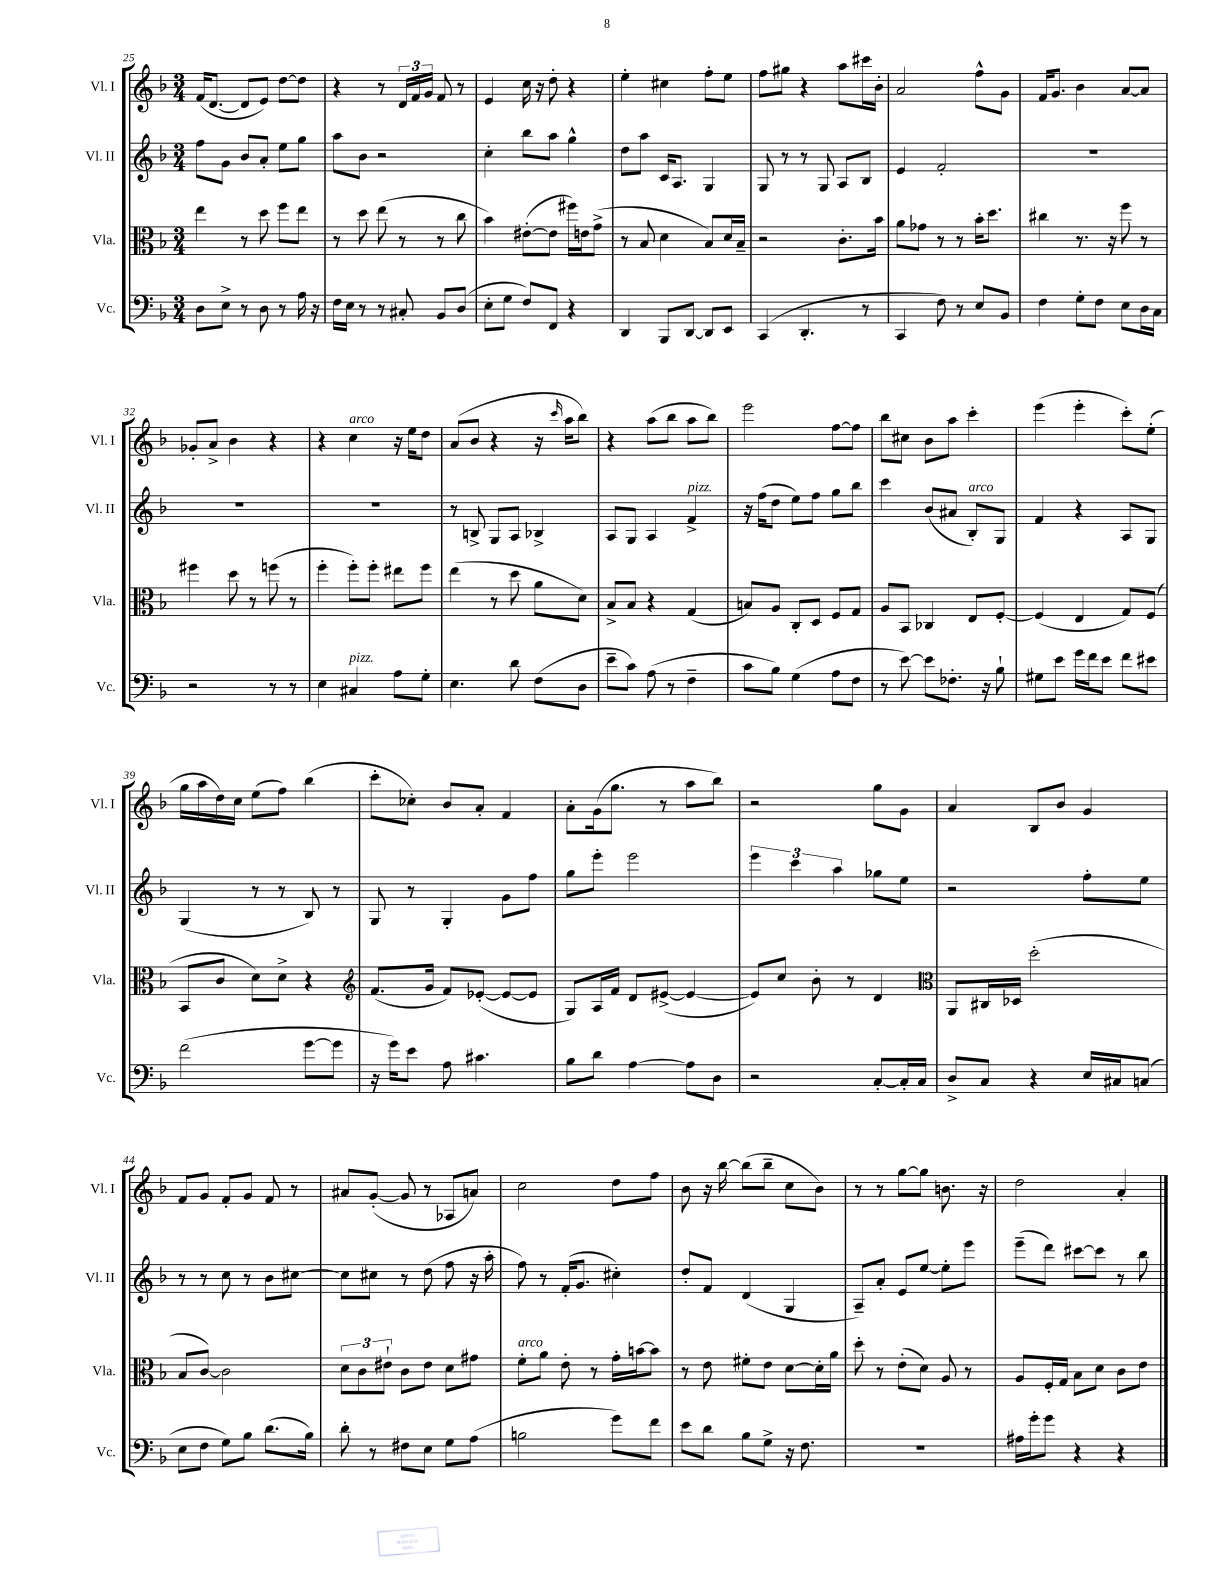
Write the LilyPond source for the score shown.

<<
\new StaffGroup <<
\new Staff = "s0" \with { instrumentName = "Vl. I" shortInstrumentName = "Vl. I" } {
    \clef treble \key f \major \numericTimeSignature \time 3/4
    \autoBeamOff f'16[( d'8.]~ d'8[ e'8]) d''8[~ d''8] |
    r4 r8 \tuplet 3/2 { d'16[ f'16 g'16] } f'8 r8 |
    e'4 c''16 r16 d''8-. r4 |
    e''4-. cis''4 f''8[-. e''8] |
    f''8[ gis''8] r4 a''8[ cis'''16 bes'16]-. |
    a'2 f''8[-^ g'8] |
    f'16[ g'8.] bes'4 a'8[~ a'8] |
    ges'8[-. a'8]-> bes'4 r4 |
    r4 c''4^\markup { \italic "arco" } r16 e''16[ d''8] |
    a'8[( bes'8] r4 r16 \grace { c'''16 } a''16[ bes''8]) |
    r4 a''8[( bes''8] a''8[ bes''8]) |
    e'''2 f''8[~ f''8] |
    bes''8[ cis''8] bes'8[ a''8] c'''4-. |
    e'''4( e'''4-. c'''8[-.) e''8]-.( |
    g''16[ a''16 d''16) c''16] e''8[( f''8]) bes''4( |
    c'''8[-. ces''8]-.) bes'8[ a'8]-. f'4 |
    a'8[-. g'16( g''8.] r8 a''8[ bes''8]) |
    r2 g''8[ g'8] |
    a'4 bes8[ bes'8] g'4 |
    f'8[ g'8] f'8[-. g'8] f'8 r8 |
    ais'8[ g'8]~-.( g'8 r8 aes8[ a'8]) |
    c''2 d''8[ f''8] |
    bes'8 r16 bes''16~ bes''8[( bes''8]-- c''8[ bes'8]) |
    r8 r8 g''8[~ g''8] b'8. r16 |
    d''2 a'4-. \bar "|." |
}
\new Staff = "s1" \with { instrumentName = "Vl. II" shortInstrumentName = "Vl. II" } {
    \clef treble \key f \major \numericTimeSignature \time 3/4
    \autoBeamOff f''8[ g'8] bes'8[ a'8]-. e''8[ g''8] |
    a''8[ bes'8] r2 |
    c''4-. bes''8[ a''8] g''4-^ |
    d''8[ a''8] c'16[ a8.] g4 |
    g8 r8 r8 g8 a8[ bes8] |
    e'4 f'2-. |
    R2. |
    R2. |
    R2. |
    r8 b8-> g8[ a8] bes4-> |
    a8[ g8] a4 f'4->^\markup { \italic "pizz." } |
    r16 f''16[( d''8] e''8[) f''8] g''8[ bes''8] |
    c'''4 bes'8[( ais'8] bes8[-.^\markup { \italic "arco" }) g8] |
    f'4 r4 a8[ g8] |
    g4( r8 r8 bes8) r8 |
    g8 r8 g4-. g'8[ f''8] |
    g''8[ e'''8]-. e'''2 |
    \tuplet 3/2 { e'''4 c'''4 a''4 } ges''8[ e''8] |
    r2 f''8[-. e''8] |
    r8 r8 c''8 r8 bes'8[ cis''8]~ |
    cis''8[ cis''8] r8 d''8( f''8 r16 a''16-. |
    f''8) r8 f'16[-.( g'8.] cis''4-.) |
    d''8[-. f'8] d'4( g4 |
    a8[--) a'8]-. e'8[ e''8]~ e''8[-. e'''8] |
    e'''8[--( d'''8]) cis'''8[~ cis'''8] r8 bes''8 \bar "|." |
}
\new Staff = "s2" \with { instrumentName = "Vla." shortInstrumentName = "Vla." } {
    \clef alto \key f \major \numericTimeSignature \time 3/4
    \autoBeamOff e''4 r8 d''8 f''8[ e''8] |
    r8 d''8 e''8( r8 r8 c''8 |
    bes'4) eis'8[~-.( eis'8] fis''16[) e'16 g'8]->( |
    r8 bes8 d'4 bes8[) d'16 bes16]-- |
    r2 c'8.[-. bes'16] |
    a'8[ ges'8] r8 r8 bes'16[-. d''8.] |
    cis''4 r8. r16 f''8 r8 |
    fis''4 d''8 r8 f''8( r8 |
    f''4-. f''8[-.) f''8]-. eis''8[ f''8] |
    e''4( r8 d''8 a'8[ d'8]) |
    bes8[-> bes8] r4 g4( |
    b8[) a8] c8[-. d8] f8[ g8] |
    a8[ bes,8] ces4 e8[ f8]~-. |
    f4( e4 g8[) f8]( |
    bes,8[ c'8] d'8[) d'8]-> r4 |
    \clef treble f'8.[( g'16] f'8[) ees'8]~-.( ees'8[~ ees'8] |
    g8[) a16 f'16] d'8[ eis'8]~->( eis'4~ |
    eis'8[) c''8] bes'8-. r8 d'4 |
    \clef alto a,8[ cis16 des16] d''2-.( |
    bes8[ c'8]~) c'2 |
    \tuplet 3/2 { d'8[ c'8 eis'8]-! } c'8[ eis'8] d'8[ gis'8] |
    f'8[-.^\markup { \italic "arco" } a'8] e'8-. r8 g'16[-. b'16~ b'8] |
    r8 e'8 fis'8[-. e'8] d'8[~ d'16-. a'16] |
    d''8-. r8 e'8[-.( d'8]) a8 r8 |
    a8[ f16-. g16] bes8[ d'8] c'8[ e'8] \bar "|." |
}
\new Staff = "s3" \with { instrumentName = "Vc." shortInstrumentName = "Vc." } {
    \clef bass \key f \major \numericTimeSignature \time 3/4
    \autoBeamOff d8[ e8]-> r8 d8 r8 a16 r16 |
    f16[ e16] r8 r8 cis8-. bes,8[ d8]( |
    e8[-. g8] f8[) f,8] r4 |
    d,4 bes,,8[ d,8]~ d,8[ e,8] |
    c,4( d,4.-. r8 |
    c,4 f8) r8 e8[ bes,8] |
    f4 g8[-. f8] e8[ d16 c16] |
    r2 r8 r8 |
    e4 cis4^\markup { \italic "pizz." } a8[ g8]-. |
    e4. d'8 f8[( d8] |
    e'8[-- c'8]) a8( r8 f4-- |
    c'8[ bes8]) g4( a8[ f8] |
    r8 e'8~) e'8[ fes8.]-. r16 bes8-! |
    gis8[ e'8] g'16[ f'16 e'8] f'8[ eis'8] |
    f'2( g'8[~ g'8] |
    r16 g'16[) e'8] a8 cis'4. |
    bes8[ d'8] a4~ a8[ d8] |
    r2 c8[~-. c16-. c16] |
    d8[-> c8] r4 e16[ cis16 c8]( |
    e8[ f8] g8[) bes8] d'8.[( bes16]) |
    d'8-. r8 fis8[ e8] g8[ a8]( |
    b2 g'8[) f'8] |
    e'8[ d'8] bes8[ g8]-> r16 f8. |
    R2. |
    ais16[ g'16-. g'8] r4 r4 \bar "|." |
}
>>
>>
\layout { \context { \Score currentBarNumber = #25 } }
